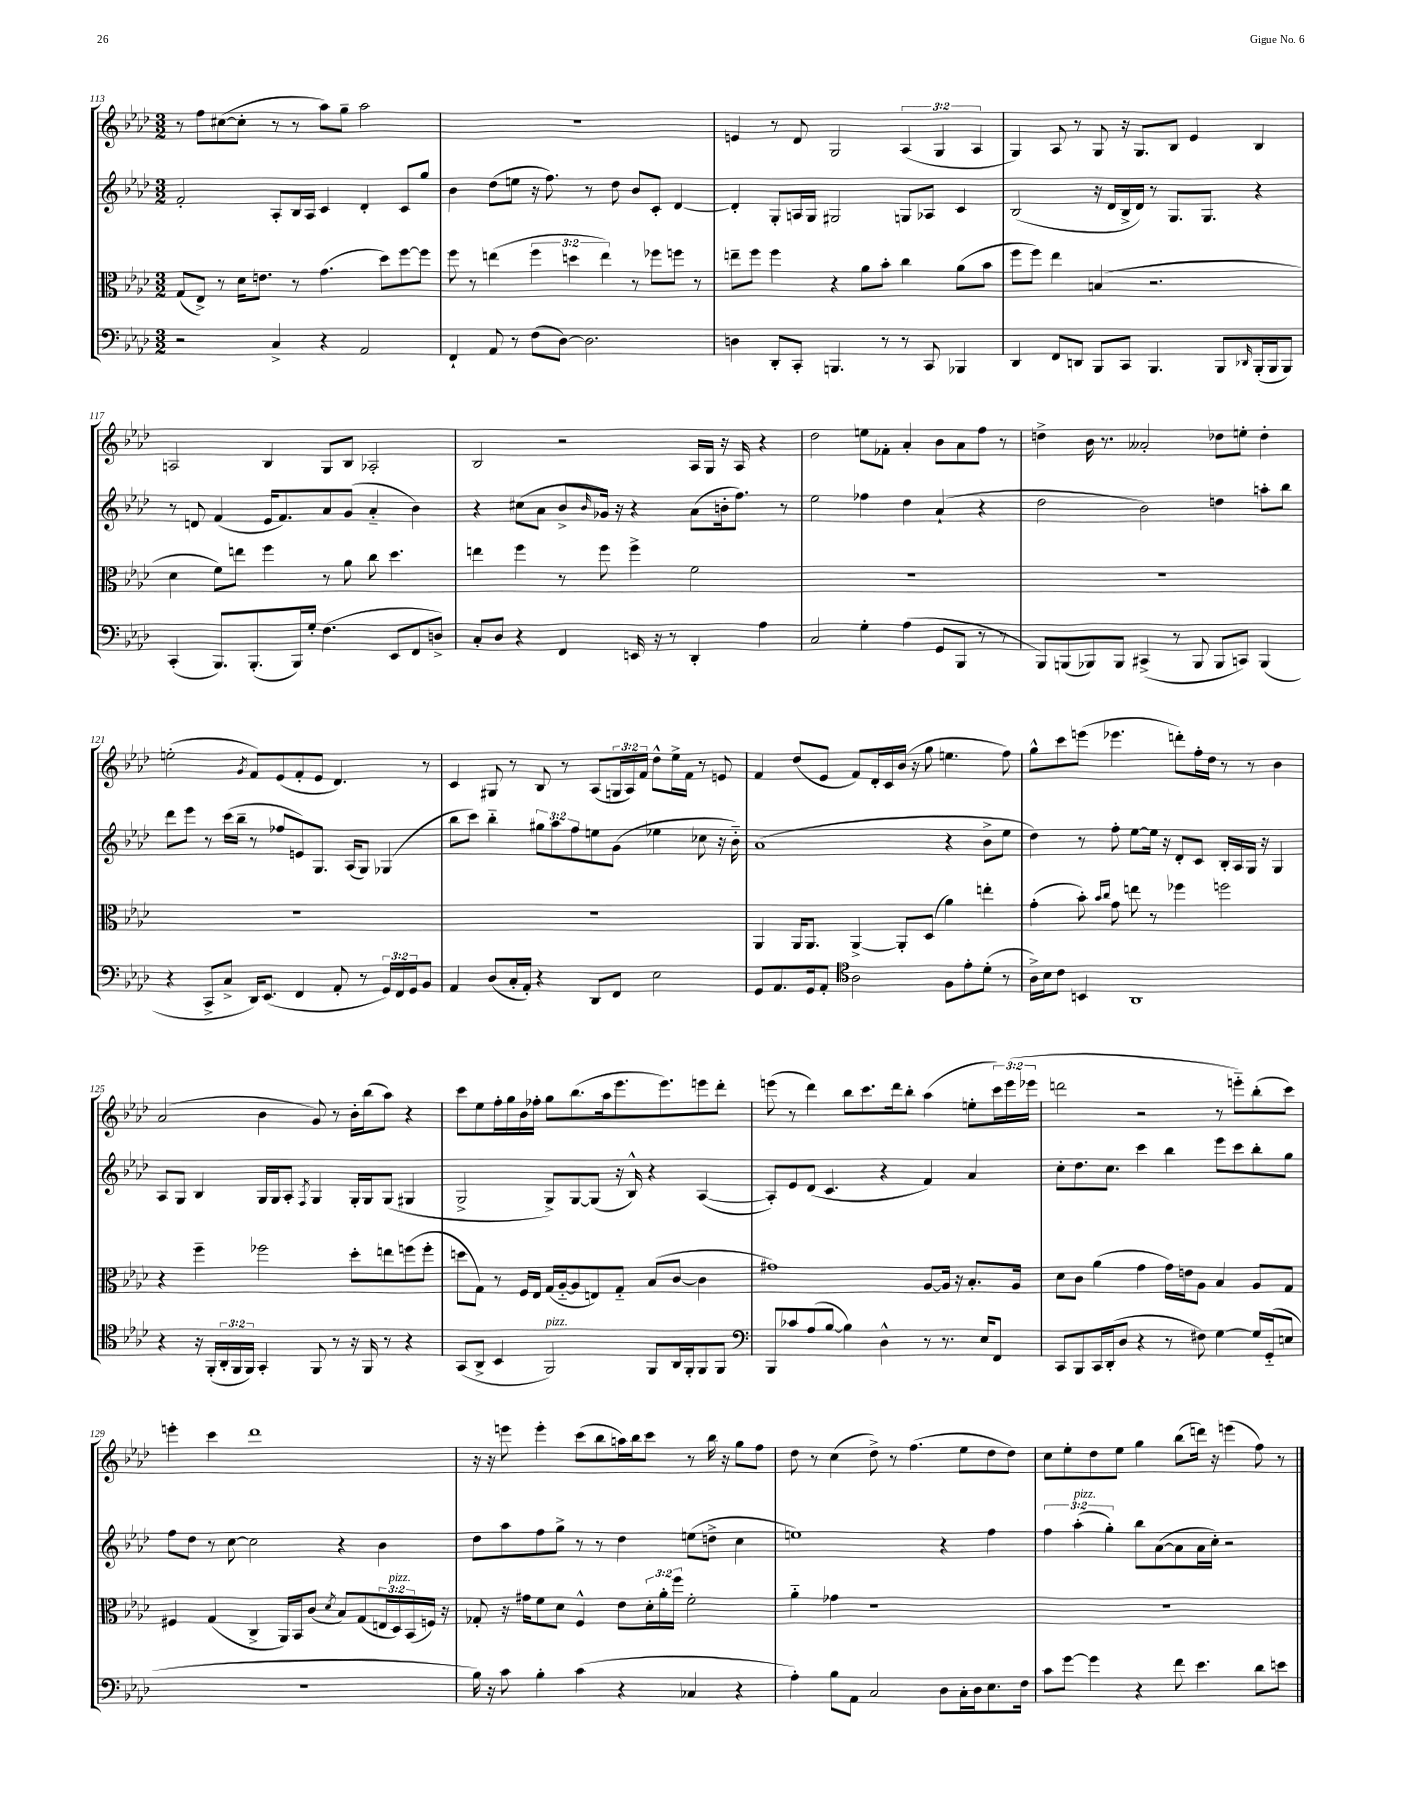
<<
\new StaffGroup <<
\new Staff = "s0" {
    \clef treble \key aes \major \numericTimeSignature \time 3/2 \override Staff.TupletNumber.text = #tuplet-number::calc-fraction-text
    r8 f''8 cis''8~( cis''8-. r8 r8 aes''8) g''8-- aes''2 |
    R1. |
    e'4 r8 des'8 g2 \tuplet 3/2 { aes4( g4 aes4 } |
    g4) aes8 r8 g8 r16 g8. bes8 ees'4 bes4 |
    a2 bes4 g8 bes8 aes2-. |
    bes2 r2 aes16 g16 r16 aes16 r4 |
    des''2 e''8 fes'8-. aes'4-. bes'8 aes'8 f''8 r8 |
    d''4-> bes'16 r8. aeses'2-. des''8 e''8-. des''4-. |
    e''2-.( \acciaccatura { g'8 } f'8) ees'8( f'8-. ees'8 des'4.) r8 |
    c'4 gis8 r8 bes8 r8 aes8( \tuplet 3/2 { g16 aes16) f'16 } des''8-^ ees''16-> f'16 r8 e'8 |
    f'4 des''8( ees'8 f'8) des'16-. c'16 bes'16( r16 g''8 e''4. f''8) |
    g''8-^ c'''8 e'''8( ees'''4. d'''8-.) f''16-. des''16 r8 r8 bes'4 |
    aes'2( bes'4 g'8) r8 bes'16-. bes''16( aes''8) r4 |
    c'''8 ees''8 f''16-. g''16 bes'16 fes''16-. g''8 bes''8.( aes''16 ees'''8. ees'''8.) e'''8 des'''8-. |
    e'''8( r8 des'''4) bes''8 c'''8. des'''16 bes''8-. aes''4( e''8-. \tuplet 3/2 { c'''16) e'''16( ees'''16 } |
    d'''2 r2 r8 e'''8-_) bes''8-.( c'''8) |
    e'''4-. c'''4 des'''1 |
    r16 r16 e'''8 e'''4-. c'''8( bes''8 a''16) bes''16 c'''8 r8 bes''16 r16 g''8 f''8 |
    des''8 r8 c''4( des''8->) r8 f''4.( ees''8 des''8 des''8) |
    c''8 ees''8-. des''8 ees''8 g''4 bes''8( d'''16) r16 e'''4( f''8) r8 \bar "|." |
}
\new Staff = "s1" {
    \clef treble \key aes \major \numericTimeSignature \time 3/2 \override Staff.TupletNumber.text = #tuplet-number::calc-fraction-text
    f'2-. aes8-. bes16 aes16 c'4 des'4-. c'8 g''8 |
    bes'4 des''8( e''8 r16 f''8.) r8 des''8 bes'8 c'8-. des'4~ |
    des'4-. g8-. a16 g16 gis2 g8 aes8 c'4 |
    bes2( r16 des'16 bes16-> des'16) r8 g8. g8. r4 |
    r8 d'8 f'4( ees'16 f'8.) aes'8 g'8( aes'4-_ bes'4) |
    r4 cis''8( aes'8 bes'8-> \grace { bes'16 } ges'16) r16 r4 aes'8( b'16-. f''8.) r8 |
    ees''2 fes''4 des''4 aes'4-!( r4 |
    des''2 bes'2) d''4 a''8-. bes''8 |
    des'''8 ees'''8 r8 c'''16( bes''16-- r8 fes''8 e'8) g8. aes16( g8) ges4( |
    bes''8 c'''8) bes''4-_ \tuplet 3/2 { gis''8 aes''8 f''8 } e''8 g'8( ees''4 ces''8 r16 bes'16-_) |
    aes'1( r4 bes'8-> ees''8 |
    des''4) r8 f''8-. ees''8~ ees''16 r16 des'8-. c'8 bes16-. aes16 g16 r16 g4 |
    aes8 g8 bes4 g16 g16 aes8-. \acciaccatura { f8 } g4 g16-. g16 g8( gis4 |
    g2-> g8->) g8~ g8( r16 bes16-^) r4 aes4~( |
    aes8-.) ees'8 des'8( c'4. r4 f'4) aes'4 |
    c''8-. des''8. c''8. c'''4 bes''4 ees'''8 c'''8 bes''8-. g''8 |
    f''8 des''8 r8 c''8~ c''2 r4 bes'4 |
    des''8 aes''8 f''8 g''8-> r8 r8 des''4 e''8( d''8-> c''4 |
    e''1) r4 f''4 |
    \tuplet 3/2 { f''4 aes''4-.^\markup { \italic "pizz." }( g''4-.) } bes''8 aes'8~( aes'8 aes'16 c''16-.) r2 \bar "|." |
}
\new Staff = "s2" {
    \clef alto \key aes \major \numericTimeSignature \time 3/2 \override Staff.TupletNumber.text = #tuplet-number::calc-fraction-text
    g8( ees8->) r8 des'16 e'8. r8 g'4.( des''8) f''8~ f''8 |
    f''8 r8 e''4( \tuplet 3/2 { f''4 d''4 e''4) } r8 fes''8 f''8 r8 |
    e''8-- f''8 f''4 r4 aes'8 bes'8-. c''4 aes'8( bes'8 |
    f''8 f''8) ees''4 b4( r2. |
    des'4 f'8) e''8 f''4 r8 aes'8 c''8 des''4. |
    e''4 f''4 r8 f''8 f''4-> f'2 |
    R1. |
    R1. |
    R1. |
    R1. |
    aes,4 aes,16 aes,8. aes,4~-> aes,8-. des8( aes'4) e''4-. |
    g'4-.( bes'8-.) \grace { bes'16 c''16 } g'8 e''8 r8 fes''4 f''2 |
    r4 f''4-- fes''2 des''8-. e''8 f''8( f''8-. |
    d''8 g8) r8 f16 ees16 g16( aes16~-_ aes8 e8) g8-_ bes8( c'8~ c'4 |
    gis'1) aes8~ aes16 r16 bes8.-. aes16 |
    des'8 c'8 aes'4( g'4 g'16) e'16 aes8 bes4 aes8 g8 |
    fis4 g4( c4-> aes,16) bes,16 c'8( \acciaccatura { des'8 } bes8) g8( \tuplet 3/2 { e16 des16^\markup { \italic "pizz." }) bes,16( } f16) r16 |
    ges8-. r16 gis'16 f'8 des'8 f4-^ ees'8 \tuplet 3/2 { des'16-. aes'16-. f''16 } f'2-. |
    aes'4-_ ges'4 r1 |
    R1. \bar "|." |
}
\new Staff = "s3" {
    \clef bass \key aes \major \numericTimeSignature \time 3/2 \override Staff.TupletNumber.text = #tuplet-number::calc-fraction-text
    r2 c4-> r4 aes,2 |
    f,4-! aes,8 r8 f8( des8~) des2. |
    d4 des,8-. c,8-. b,,4. r8 r8 c,8 bes,,4 |
    des,4 f,8 d,8 bes,,8 c,8 bes,,4. bes,,8 \grace { des,16 } bes,,16-.( bes,,16 bes,,8) |
    c,4-.( bes,,8.) bes,,8.-.( bes,,16) g16-. f4.( ees,8 f,8 d8->) |
    c8-. des8 r4 f,4 e,16 r16 r8 des,4-. aes4 |
    c2 g4-. aes4( g,8 bes,,8 r8 r8 |
    bes,,8) b,,8( bes,,8) bes,,8 cis,4->( r8 bes,,8 bes,,8 c,8) bes,,4( |
    r4 c,8-> c8-> des,16) ees,8.( f,4 aes,8-. r8 \tuplet 3/2 { g,16) f,16 g,16 } bes,8 |
    aes,4 des8( c16-. aes,16-.) r4 des,8 f,8 ees2 |
    g,8 aes,8. g,16 aes,8-. \clef tenor aes2 f8 ees'8-. des'8-.( r8 |
    aes16->) bes16 c'8 b,4 aes,1 |
    r4 r16 f,16-.( \tuplet 3/2 { aes,16-. f,16 f,16) } g,4-. f,8 r8 r16 f,16 r8 r4 |
    g,8( aes,8-> bes,4 f,2^\markup { \italic "pizz." }) f,8 aes,16 f,16-. f,8 f,8 |
    \clef bass bes,,8 ces'8 aes8( bes8~ bes4) des4-^ r8 r8. ees16 f,8 |
    c,8 bes,,8 c,16 des,16-.( des8 r4 r8 fis8) g4~ g16 g,16-_( e8 |
    R1. |
    bes16) r16 c'8 bes4-. c'4( r4 ces4 r4 |
    aes4-.) bes8 aes,8 c2 des8 c16-. des16 ees8. f16 |
    c'8 g'8~ g'4 r4 f'8 ees'4. des'8 e'8 \bar "|." |
}
>>
>>
\layout { \context { \Score currentBarNumber = #113 } }
